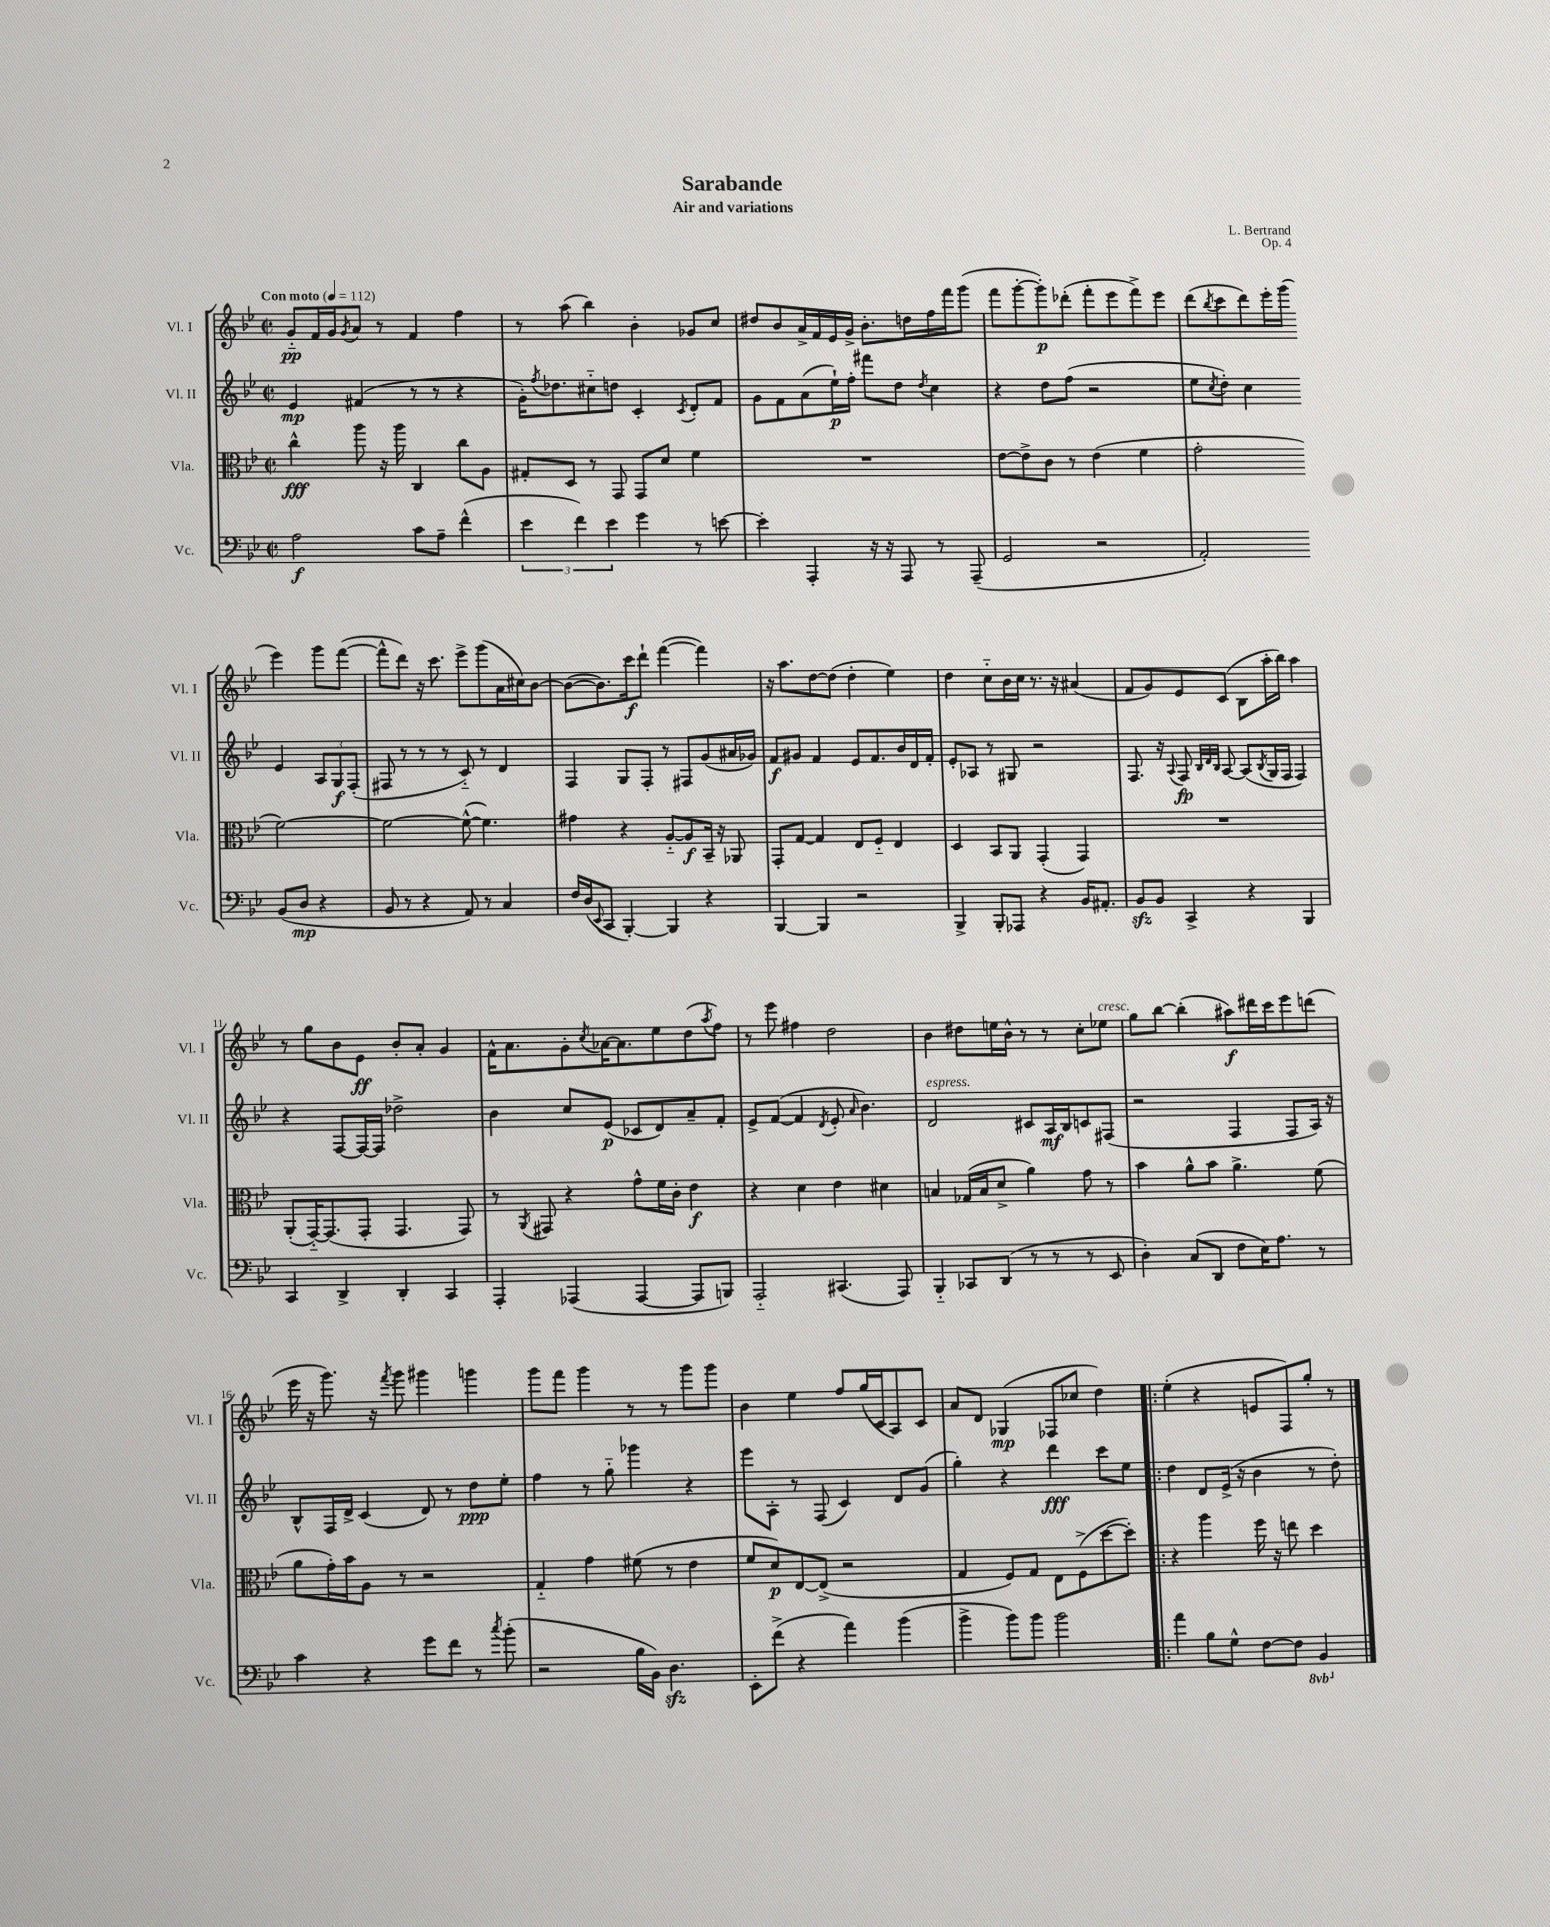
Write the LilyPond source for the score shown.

\header { title = "Sarabande" composer = "L. Bertrand" subtitle = "Air and variations" opus = "Op. 4" }
<<
\new StaffGroup <<
\new Staff = "s0" \with { instrumentName = "Vl. I" shortInstrumentName = "Vl. I" } {
    \clef treble \key bes \major \defaultTimeSignature \time 2/2 \tempo "Con moto" 4 = 112
    g'8-_\pp f'16 g'16 \acciaccatura { g'8 } a'8 r8 f'4 f''4 |
    r8 a''8( bes''4) bes'4-. ges'8 c''8 |
    dis''8 bes'8 a'16-> f'16 ees'16 g'16-> bes'8.-. d''16 f''16 f'''16 g'''8( |
    f'''8 g'''8~-. g'''8-.\p) des'''8-.( f'''8-. ees'''8 f'''8->) ees'''8 |
    d'''8( \acciaccatura { bes''8 } c'''8 d'''8) ees'''16-. g'''16( ees'''4) g'''8 f'''8~( |
    f'''8-^ d'''8) r16 c'''8. ees'''8-> g'''8( a'16 cis''16) bes'8~ |
    bes'8~( bes'8.) c'''16\f d'''8-! f'''4~( f'''4) |
    r16 a''8. d''8~ d''8( d''4-. ees''4) |
    d''4 c''8-_ bes'16 c''16 r8. r16 ais'4( |
    f'8 g'8) ees'8 c'8( bes8 a''16-. bes''16) a''4 |
    r8 g''8 bes'8 ees'8\ff bes'8-. a'8-. g'4 |
    f'16-^ a'8. g'8-. \acciaccatura { c''8 } aes'16~ aes'8. ees''8 d''8( \acciaccatura { a''8 } f''8) |
    r8 ees'''8 fis''4 d''2 |
    bes'4 dis''8 e''16 bes'16-^ r8 r8 c''8-. ees''8^\markup { \italic "cresc." } |
    g''8 bes''8~ bes''4-.( ais''8\f) dis'''16 c'''16 ees'''8 d'''8( |
    ees'''16 r16 g'''8.) r16 \acciaccatura { f'''8 } g'''8 gis'''4 g'''4 |
    g'''8 f'''8 g'''4 r8 r8 g'''8 g'''8 |
    bes'4 ees''4 f''8 g''16( c'16 a8) c'8 |
    a'8 d'8 ges4\mp( fes8 ces''8 d''4) |
    \bar ".|:" ees''4-.( r4 e'8 f8) g''8-. r8 \bar "|." |
}
\new Staff = "s1" \with { instrumentName = "Vl. II" shortInstrumentName = "Vl. II" } {
    \clef treble \key bes \major \defaultTimeSignature \time 2/2
    ees'4\mp fis'4( r8 r8 r4 |
    g'16-.) \acciaccatura { f''8 } des''8. cis''8-_ d''8 c'4-. \acciaccatura { c'8 } d'8-. f'8 |
    g'8 f'8 a'8( ees''16-!\p) f''16-. fis'''8 d''8 \acciaccatura { d''8 } c''4 |
    r4 d''8 f''8( r2 |
    ees''8 \acciaccatura { c''8 } d''8-.) c''4 ees'4 \tuplet 3/2 { a8 g8\f f8-.( } |
    fis8 r8 r8 r8 c'8-_) r8 d'4 |
    f4 g8 f8-. r8 fis8 g'8( ais'16 ges'16) |
    f'8\f gis'8 f'4 ees'8 f'8. bes'16 d'16 f'16-. |
    ees'8-. aes8 r8 gis8 r2 |
    f8. r16 \appoggiatura { a8 } f8\fp \grace { bes32 d'32 bes32 } a8~ a8( \acciaccatura { bes8 } g16 f16 f4) |
    r4 f8~ f16~ f16 des''2-> |
    bes'4 c''8 ees'8\p( ces'8 d'8) a'8-- f'8-. |
    ees'8-> f'8~( f'4 \acciaccatura { d'8 } ees'8-. \grace { a'16 } bes'4.) |
    d'2^\markup { \italic "espress." } cis'8 a16\mf bes16 c'8 fis8( |
    r2 f4 f8 a16) r16 |
    bes8-^ f16 d'16-> c'4( d'8) r8 d''8\ppp ees''8-. |
    f''4 r8 g''8-_ ges'''4 r4 |
    ees'''8 a8-. r8 f8( c'4) d'8 g'8( |
    g''4-.) r4 d'''4\fff c'''8 ees''8 |
    \bar ".|:" d''4 d'8 ees'16->( r16 bes'4 r8 d''8-.) \bar "|." |
}
\new Staff = "s2" \with { instrumentName = "Vla." shortInstrumentName = "Vla." } {
    \clef alto \key bes \major \defaultTimeSignature \time 2/2
    c''4-^\fff a''8 r16 a''16 c4 c''8 a8 |
    gis8-. d8 r8 g,8 g,8 d'8 f'4 |
    R1 |
    ees'8~ ees'8-> c'8 r8 ees'4( f'4 |
    g'2-. f'2~) |
    f'2~ f'8~-^( f'4.) |
    gis'4 r4 a8~-_ a8\f bes,16-- r16 aes,8 |
    g,8-. g8~ g4 ees8 f8-_ ees4 |
    d4 bes,8 a,8 g,4-.( g,4) |
    R1 |
    a,8-.( g,16~-_) g,8.( g,8-. g,4. g,8) |
    r8 \acciaccatura { a,8 } gis,8 r4 g'8-^ f'16 c'16-. ees'4\f |
    r4 d'4 ees'4 dis'4 |
    b4 ges16( b16 d'8-> a'4) g'8 r8 |
    bes'4 a'8-^ bes'8 a'4.-> f'8( |
    a'8 g'16-.) bes'16 a8 r8 r2 |
    g4-_ g'4 fis'8( r8 ees'4 |
    f'8 d'8\p) ees8~ ees8->( r2 |
    g4 f8) g8 ees8 f8->( d''8~ d''8-.) |
    \bar ".|:" r4 a''4 f''16 r16 e''8 d''4 \bar "|." |
}
\new Staff = "s3" \with { instrumentName = "Vc." shortInstrumentName = "Vc." } {
    \clef bass \key bes \major \defaultTimeSignature \time 2/2 \set Staff.ottavationMarkups = #ottavation-simple-ordinals
    a2\f c'8 a8-- f'4-^( |
    \tuplet 3/2 { ees'4 f'4) ees'4 } g'4 r8 e'8~ |
    e'4-. a,,4-. r16 r16 a,,8 r8 a,,8--( |
    g,2 r2 |
    a,2-.) bes,8( d8\mp r4 |
    bes,8 r8 r4 a,8) r8 c4 |
    f16 d16( \appoggiatura { ees,8 } c,8 bes,,4~-.) bes,,4 r4 |
    bes,,4~ bes,,4 r2 |
    bes,,4-> bes,,8-. aes,,8 r4 bes,16 ais,8.-. |
    bes,8\sfz bes,8 c,4-> r4 bes,,4 |
    c,4 d,4-> d,4-. c,4 |
    a,,4-. aes,,4( aes,,4~ aes,,8 b,,8) |
    a,,2-_ cis,4.( a,,8) |
    bes,,4-_ ces,8 d,8( r8 r8 r8 ees,8 |
    d4-.) c8( d,8 f8 ees16) a8. r8 |
    c'4 r4 g'8 f'8 r8 \acciaccatura { c''8 } bes'8-.( |
    r2 bes16 bes,16) d4.\sfz |
    ees,8-. f'8->( r4 a'4) bes'4( |
    bes'4-> bes'8) bes'8 bes'2 |
    \bar ".|:" a'4 bes8 g8-^ f8~ f8 \ottava #-1 bes,,4 \ottava #0 \bar "|." |
}
>>
>>
